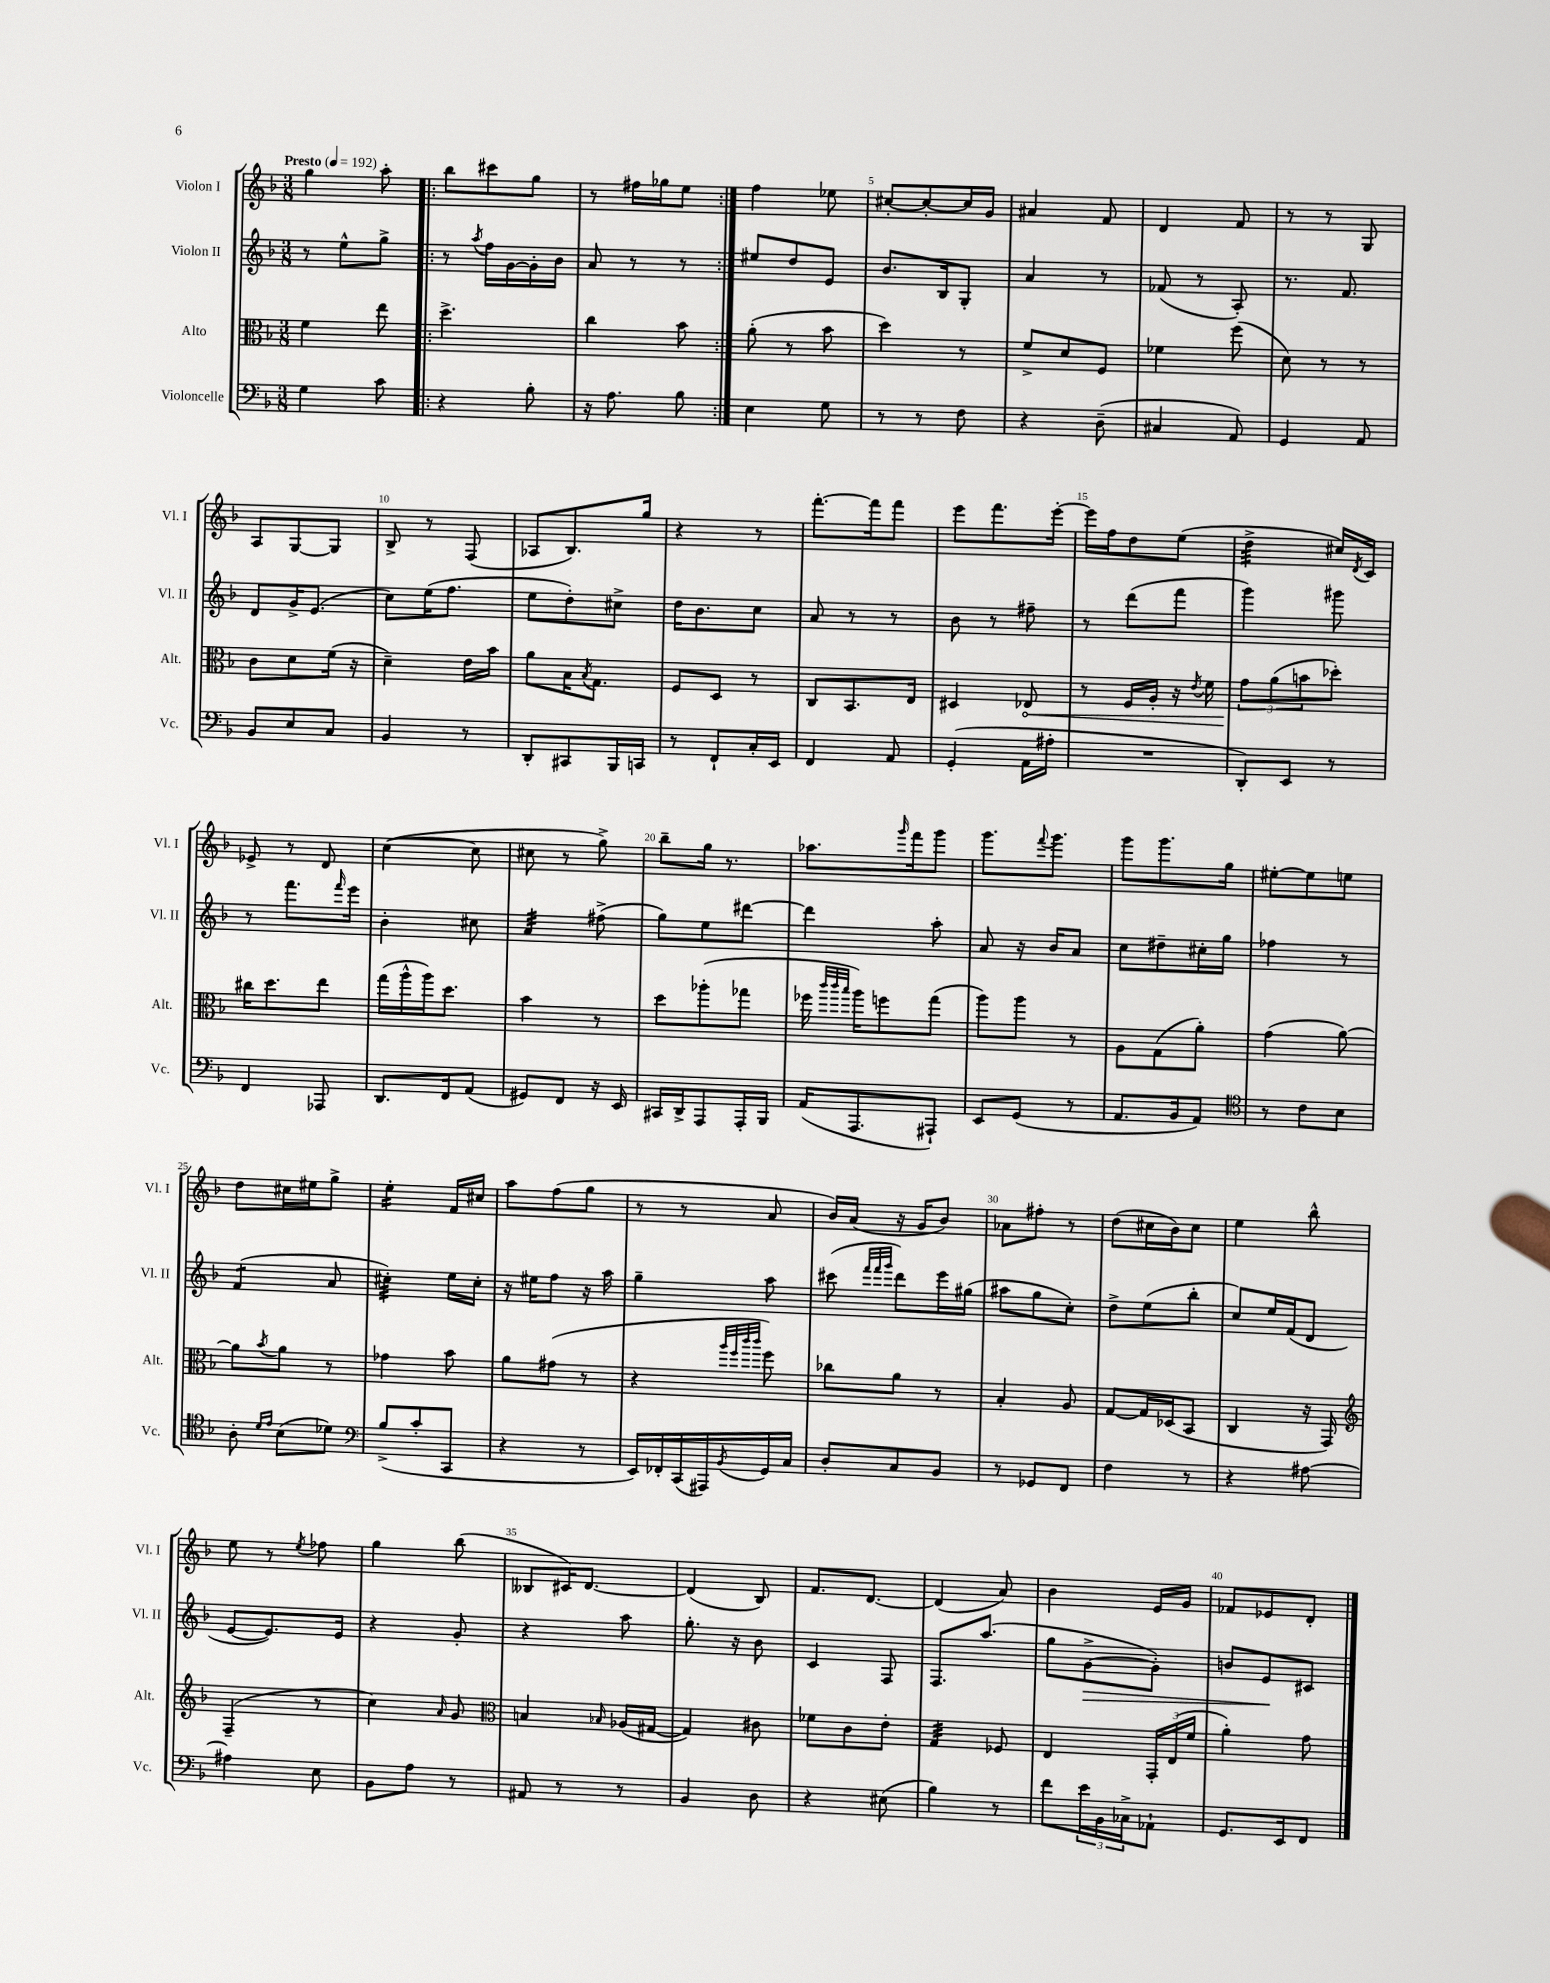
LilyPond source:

<<
\new StaffGroup <<
\new Staff = "s0" \with { instrumentName = "Violon I" shortInstrumentName = "Vl. I" } {
    \clef treble \key f \major \numericTimeSignature \time 3/8 \tempo "Presto" 4 = 192
    g''4 a''8-. |
    \repeat volta 2 { bes''8 cis'''8 g''8 |
    r8 fis''16 ges''16 e''8 | }
    f''4 ees''8 |
    cis''8~-. cis''8~-. cis''16 g'16 |
    ais'4 f'8 |
    d'4 f'8 |
    r8 r8 g8 |
    a8 g8~ g8 |
    bes8-> r8 f8( |
    aes8 bes8.) g''16 |
    r4 r8 |
    f'''8.~-. f'''16 f'''8 |
    e'''8 f'''8. e'''16~-. |
    e'''16 f''16 d''8 e''8( |
    d''4:32-> cis''16) \acciaccatura { d'8 } c'16 |
    ees'8-> r8 d'8 |
    c''4~( c''8 |
    cis''8 r8 g''8->) |
    bes''8-- g''16 r8. |
    aes''8. \grace { g'''16 } f'''16 g'''8 |
    g'''8. \appoggiatura { f'''8 } g'''8. |
    g'''8 g'''8. g''16 |
    eis''8~-. eis''8 e''8 |
    d''8 cis''16 eis''16 g''8-> |
    e''4:16-. f'16 cis''16 |
    a''8 f''8( g''8 |
    r8 r8 a'8 |
    bes'16) a'16( r16 g'16 bes'8) |
    aes'8 fis''8-. r8 |
    d''8( cis''16 bes'16) cis''8 |
    e''4 bes''8-^ |
    e''8 r8 \acciaccatura { e''8 } fes''8 |
    g''4 bes''8( |
    beses8 cis'16) d'8.~ |
    d'4( bes8) |
    f'8. d'8.~ |
    d'4( a'8) |
    bes'4 e'16 g'16 |
    fes'8 ees'8 d'8-. \bar "|." |
}
\new Staff = "s1" \with { instrumentName = "Violon II" shortInstrumentName = "Vl. II" } {
    \clef treble \key f \major \numericTimeSignature \time 3/8
    r8 e''8-^ g''8-> |
    \repeat volta 2 { r8 \acciaccatura { a''8 } f''16 g'16~ g'16-. bes'16 |
    a'8 r8 r8 | }
    eis''8 d''8 e'8 |
    bes'8. bes16 g8-. |
    a'4 r8 |
    fes'8( r8 a8-.) |
    r8. f'8. |
    d'8 g'16-> e'8.( |
    c''8) e''16( f''8. |
    e''8 d''8-.) cis''8-> |
    d''16 bes'8. c''8 |
    a'8 r8 r8 |
    bes'8 r8 fis''8-- |
    r8 d'''8( f'''8 |
    g'''4) gis'''8 |
    r8 f'''8. \grace { f'''16 } e'''16 |
    bes'4-. cis''8 |
    a'4:32 fis''8->( |
    g''8) e''8 dis'''8~ |
    dis'''4 a''8-. |
    a'8 r16 bes'16 a'8 |
    c''8 dis''8-- cis''16-. g''16 |
    fes''4 r8 |
    f'4:8( a'8 |
    cis''4:32-.) e''16 cis''16-. |
    r16 eis''16 f''8 r16 a''16 |
    g''4-- a''8 |
    cis'''8( \grace { f'''32 f'''32 g'''32 } d'''8) e'''16 gis''16( |
    ais''8 g''8 c''8-.) |
    d''8-> e''8( bes''8-. |
    c''8) e''16 f'16( d'8 |
    e'8~ e'8.) e'16 |
    r4 g'8-. |
    r4 a''8 |
    g''8.-. r16 bes'8 |
    c'4 f8 |
    f8. a''8.( |
    g''8 g'8~->\> g'8-.) |
    b'8 e'8\! cis'8 \bar "|." |
}
\new Staff = "s2" \with { instrumentName = "Alto" shortInstrumentName = "Alt." } {
    \clef alto \key f \major \numericTimeSignature \time 3/8
    f'4 e''8 |
    \repeat volta 2 { d''4.-> |
    c''4 bes'8 | }
    a'8-.( r8 bes'8 |
    d''4) r8 |
    f'8-> d'8 f8 |
    fes'4 f''8( |
    d'8) r8 r8 |
    c'8 d'8 f'16( r16 |
    d'4--) e'16 bes'16 |
    a'8 bes16 \acciaccatura { bes8 } g8. |
    f8 d8 r8 |
    c8 bes,8. e16 |
    dis4 \once \override Hairpin.circled-tip = ##t ees8\< |
    r8 f16 a16-. r16 \acciaccatura { e'8 } f'16 |
    \tuplet 3/2 { g'8\! a'8( b'8 } des''8-.) |
    cis''16 d''8. e''8 |
    g''16( a''16-^ a''16) d''8. |
    bes'4 r8 |
    d''8 aes''8-.( ges''8 |
    fes''16 \grace { c'''32 c'''32 bes''32 } a''16) f''8 g''8( |
    a''8) a''8 r8 |
    a8 g8( a'8-.) |
    g'4( a'8~) |
    a'8 \acciaccatura { bes'8 } a'8 r8 |
    ges'4 bes'8 |
    a'8 gis'8( r8 |
    r4 \grace { a''32 f''32 c'''32 c'''32 } f''8) |
    ces''8 a'8 r8 |
    bes4-. a8 |
    g8~ g16 des16( bes,8 |
    c4 r16 g,16) |
    \clef treble f4--( r8 |
    c''4) \grace { a'16 } g'8 |
    \clef alto b4 \grace { bes16 } aes16( gis16~ |
    gis4) cis'8 |
    fes'8 c'8 e'8-. |
    g4:32 fes8 |
    e4 \tuplet 3/2 { g,16-. e16( f'16 } |
    a'4-.) g'8 \bar "|." |
}
\new Staff = "s3" \with { instrumentName = "Violoncelle" shortInstrumentName = "Vc." } {
    \clef bass \key f \major \numericTimeSignature \time 3/8
    g4 c'8 |
    \repeat volta 2 { r4 bes8-. |
    r16 a8. bes8 | }
    e4 g8 |
    r8 r8 f8 |
    r4 d8--( |
    cis4 a,8) |
    g,4 a,8 |
    bes,8 e8 c8 |
    bes,4 r8 |
    d,8-. cis,8 bes,,16 c,16 |
    r8 f,8-! c16-. e,16 |
    f,4 a,8 |
    g,4-.( a,16 ais16-. |
    R4. |
    d,8-.) e,8 r8 |
    f,4 aes,,8 |
    d,8. f,16 a,8( |
    gis,8) f,8 r16 e,16 |
    cis,16 d,16-> a,,8 a,,16-. bes,,16 |
    a,16( a,,8. ais,,8-!) |
    e,8 g,8( r8 |
    a,8. bes,16 a,8) |
    \clef tenor r8 c'8 bes8 |
    a8-. \grace { d'16 e'16 } bes8( des'8) |
    \clef bass bes8->( c'8-. c,8 |
    r4 r8 |
    e,16) fes,16-. c,16( ais,,16) \acciaccatura { bes,8 } g,16 c16 |
    d8-. c8 bes,8 |
    r8 ges,8 f,8 |
    f4 r8 |
    r4 ais8~ |
    ais4 e8 |
    bes,8 a8 r8 |
    ais,8 r8 r8 |
    bes,4 d8 |
    r4 eis8( |
    bes4) r8 |
    f'8 \tuplet 3/2 { e'16 bes,16 ces16-> } aes,8-! |
    g,8. e,16 f,8 \bar "|." |
}
>>
>>
\layout { \context { \Score \override BarNumber.break-visibility = ##(#f #t #t) barNumberVisibility = #(every-nth-bar-number-visible 5) } }
